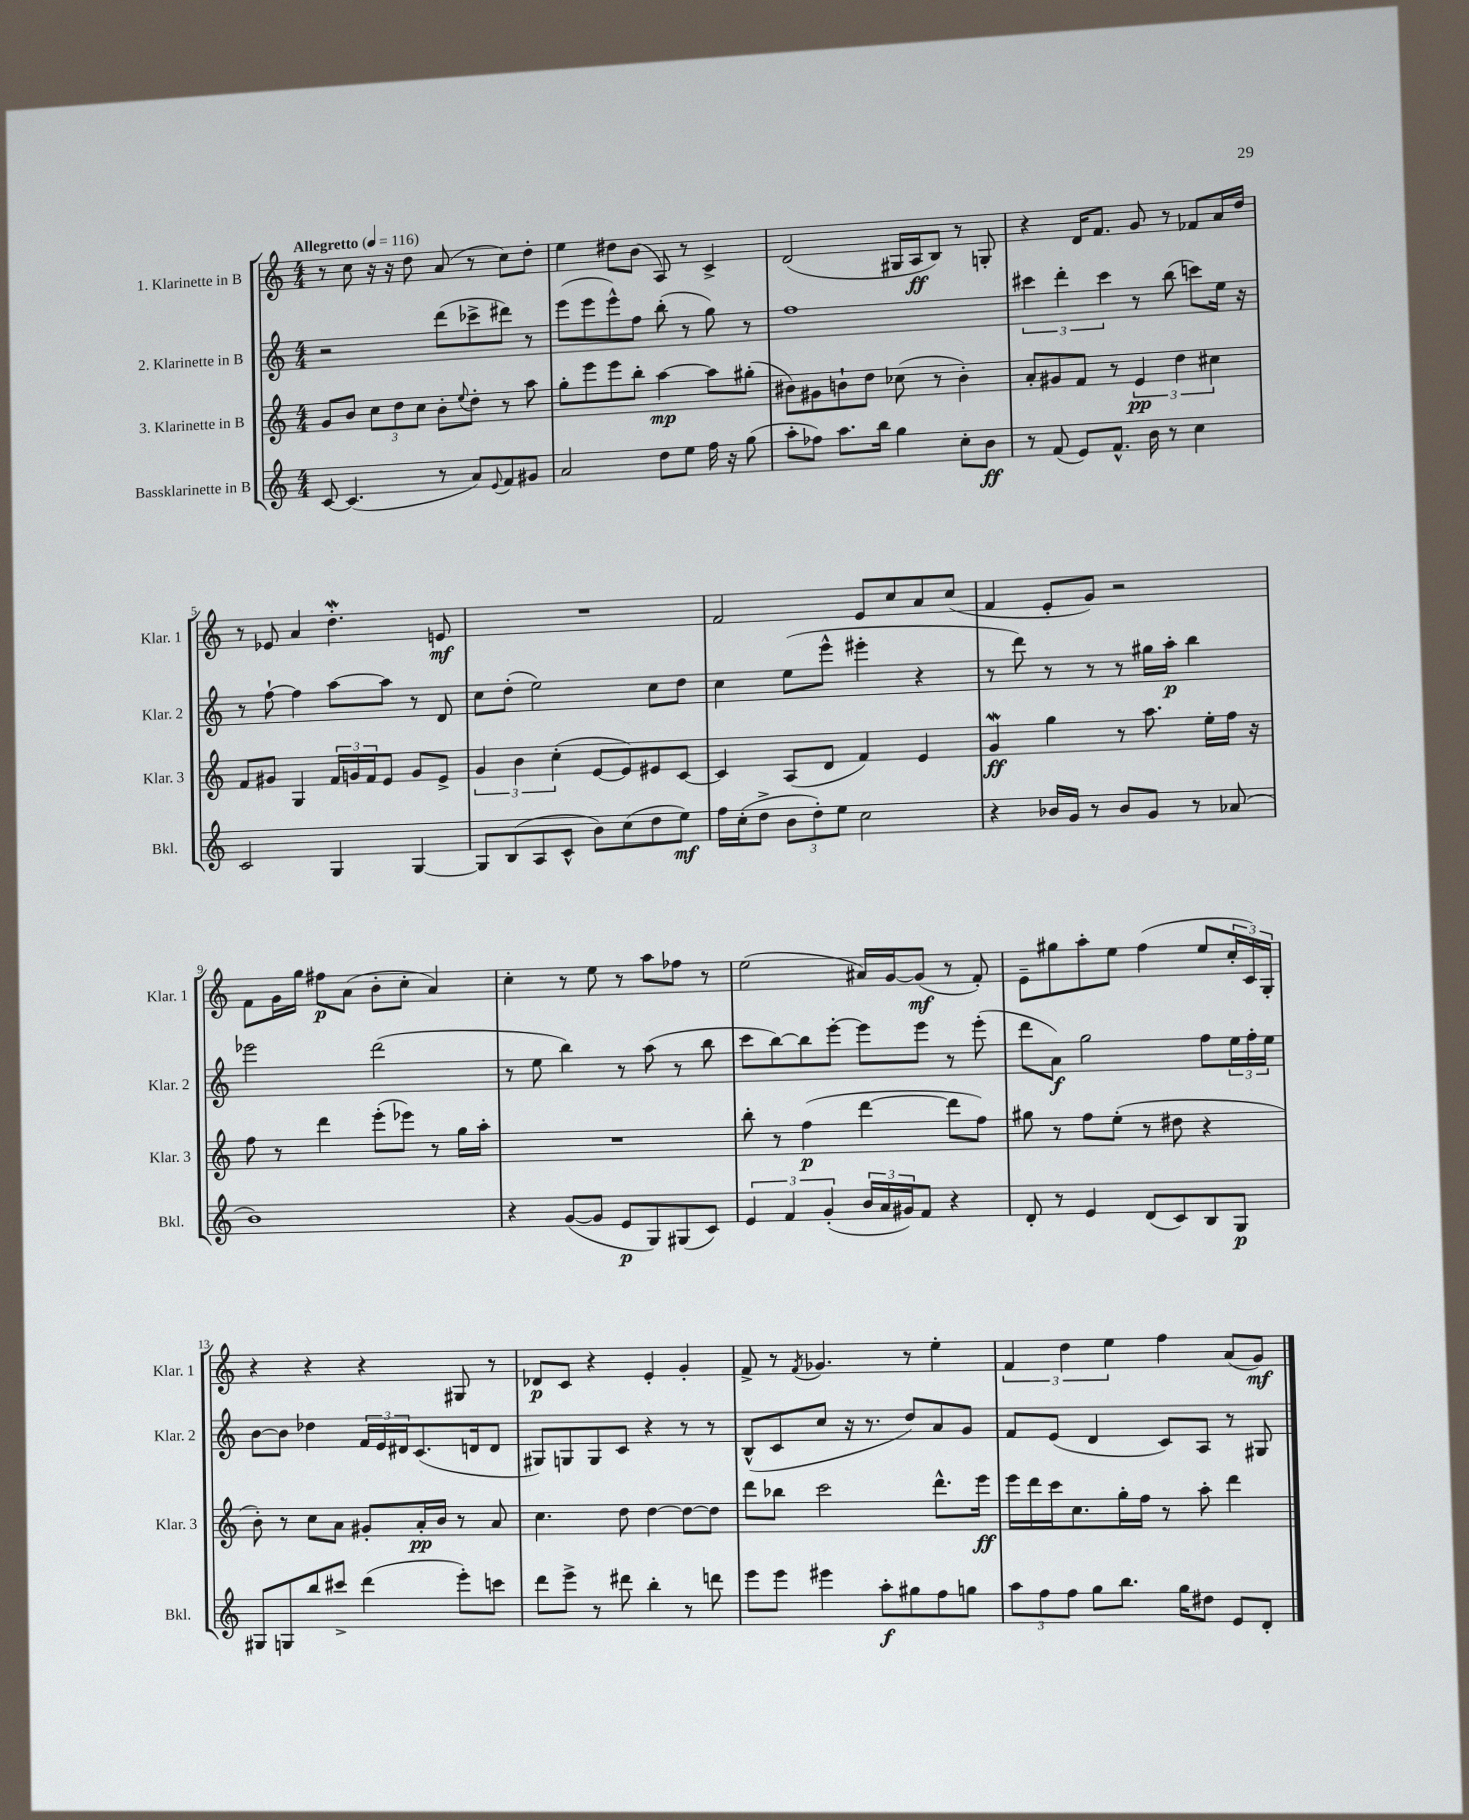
<<
\new StaffGroup <<
\new Staff = "s0" \with { instrumentName = "1. Klarinette in B" shortInstrumentName = "Klar. 1" } {
    \clef treble \key c \major \numericTimeSignature \time 4/4 \tempo "Allegretto" 4 = 116
    r8 c''8 r16 r16 d''8 a'8( r8 c''8) d''8-. |
    e''4 dis''8 b'8( a8) r8 c'4-> |
    d'2( gis16 a16\ff b8) r8 g8-. |
    r4 d'16 f'8. g'8 r8 fes'8 a'16 d''16 |
    r8 ees'8 a'4 d''4.-.\mordent e'8\mf |
    R1 |
    f'2 e'8 c''8 a'8 c''8( |
    f'4 e'8-. g'8) r2 |
    f'8 g'16 g''16 fis''8\p a'8( b'8-. c''8-. a'4) |
    c''4-. r8 e''8 r8 a''8 fes''8 r8 |
    e''2( ais'16) g'16~ g'8\mf( r8 f'8-.) |
    e'8-- gis''8 a''8-. e''8 f''4( e''8 \tuplet 3/2 { c''16-. c'16) g16-. } |
    r4 r4 r4 gis8 r8 |
    des'8\p c'8 r4 e'4-. g'4-. |
    f'8-> r8 \acciaccatura { f'8 } ges'4. r8 e''4-. |
    \tuplet 3/2 { f'4 d''4 e''4 } f''4 a'8( g'8\mf) \bar "|." |
}
\new Staff = "s1" \with { instrumentName = "2. Klarinette in B" shortInstrumentName = "Klar. 2" } {
    \clef treble \key c \major \numericTimeSignature \time 4/4
    r2 d'''8( ces'''8-> dis'''8) r8 |
    e'''8( e'''8 e'''8-^) f''8 b''8-.( r8 g''8) r8 |
    f''1 |
    \tuplet 3/2 { cis'''4 d'''4-. cis'''4 } r8 b''8( c'''8) e''16 r16 |
    r8 f''8~-! f''4 a''8~ a''8 r8 d'8 |
    c''8 d''8-.( e''2) c''8 d''8 |
    c''4 e''8( e'''8-^ eis'''4-. r4 |
    r8 d'''8) r8 r8 r8 gis''16 a''16-.\p b''4 |
    ees'''2 d'''2( |
    r8 e''8 b''4) r8 a''8( r8 b''8 |
    c'''8 b''8~) b''8 e'''8~-. e'''8 e'''8 r8 e'''8-.( |
    d'''8 a'8\f) g''2 f''8 \tuplet 3/2 { e''16 f''16-. e''16 } |
    b'8~ b'8 des''4 \tuplet 3/2 { f'16 e'16 dis'16 } c'8.( d'16 d'8 |
    gis8) g8 g8 c'8 r4 r8 r8 |
    b8-^( c'8 c''8 r16 r8. d''8) a'8 g'8 |
    f'8 e'8( d'4 c'8) a8 r8 gis8 \bar "|." |
}
\new Staff = "s2" \with { instrumentName = "3. Klarinette in B" shortInstrumentName = "Klar. 3" } {
    \clef treble \key c \major \numericTimeSignature \time 4/4
    g'8 b'8 \tuplet 3/2 { c''8 d''8 c''8 } b'8-. \appoggiatura { e''8 } d''8-. r8 a''8 |
    g''8-. e'''8 e'''8 b''8-. a''4~\mp a''8 gis''8-.( |
    bis'8) gis'8 b'8-! d''8 ces''8( r8 b'4-.) |
    a'8-. gis'8 f'8 r8 \tuplet 3/2 { e'4\pp d''4 cis''4 } |
    f'8 gis'8 g4 \tuplet 3/2 { f'16 g'16 f'16 } e'8 g'8 e'8-> |
    \tuplet 3/2 { g'4 b'4 c''4-.( } e'8~ e'8) eis'8 c'8~ |
    c'4 a8( d'8 f'4) e'4 |
    g'4\mordent\ff g''4 r8 a''8. e''16-. f''16 r16 |
    f''8 r8 d'''4 e'''8-.( ees'''8) r8 g''16 a''16-. |
    R1 |
    b''8-. r8 f''4\p( d'''4~ d'''8 f''8) |
    gis''8 r8 f''8 e''8-.( r8 dis''8 r4 |
    b'8-.) r8 c''8 a'8 gis'8-. a'16-.\pp b'16 r8 a'8 |
    c''4. d''8 d''4~ d''8~ d''8 |
    d'''8 bes''8 c'''2 d'''8.-^ e'''16\ff |
    e'''16 d'''16 c'''16 c''8. g''16-. f''16 r8 a''8-. d'''4 \bar "|." |
}
\new Staff = "s3" \with { instrumentName = "Bassklarinette in B" shortInstrumentName = "Bkl." } {
    \clef treble \key c \major \numericTimeSignature \time 4/4
    c'8~ c'4.( r8 a'8) \appoggiatura { e'8 } f'8 gis'8 |
    a'2 d''8 e''8 f''16 r16 g''8( |
    a''8-. fes''8) a''8. b''16 g''4 c''8-. b'8\ff |
    r8 f'8( e'8) f'8.-^ b'16 r8 c''4 |
    c'2 g4 g4~ |
    g8 b8( a8 c'8-^ b'8) c''8( d''8 e''8\mf) |
    f''16 c''16-.( d''8-> \tuplet 3/2 { b'8 d''8-.) e''8 } c''2 |
    r4 bes'16 g'16 r8 bes'8 g'8 r8 aes'8( |
    b'1) |
    r4 g'8~( g'8 e'8\p g8) gis8( c'8) |
    \tuplet 3/2 { e'4 f'4 g'4-.( } \tuplet 3/2 { b'16 a'16 gis'16) } f'8 r4 |
    d'8-. r8 e'4 d'8( c'8) b8 g8\p |
    gis8 g8 b''8 cis'''8-> d'''4( e'''8-.) c'''8 |
    d'''8 e'''8-> r8 dis'''8 b''4-. r8 d'''8 |
    e'''8 e'''8 eis'''4 a''8-.\f gis''8 f''8 g''8 |
    \tuplet 3/2 { a''8 f''8 f''8 } g''8 b''8. g''16 dis''8 e'8 d'8-. \bar "|." |
}
>>
>>
